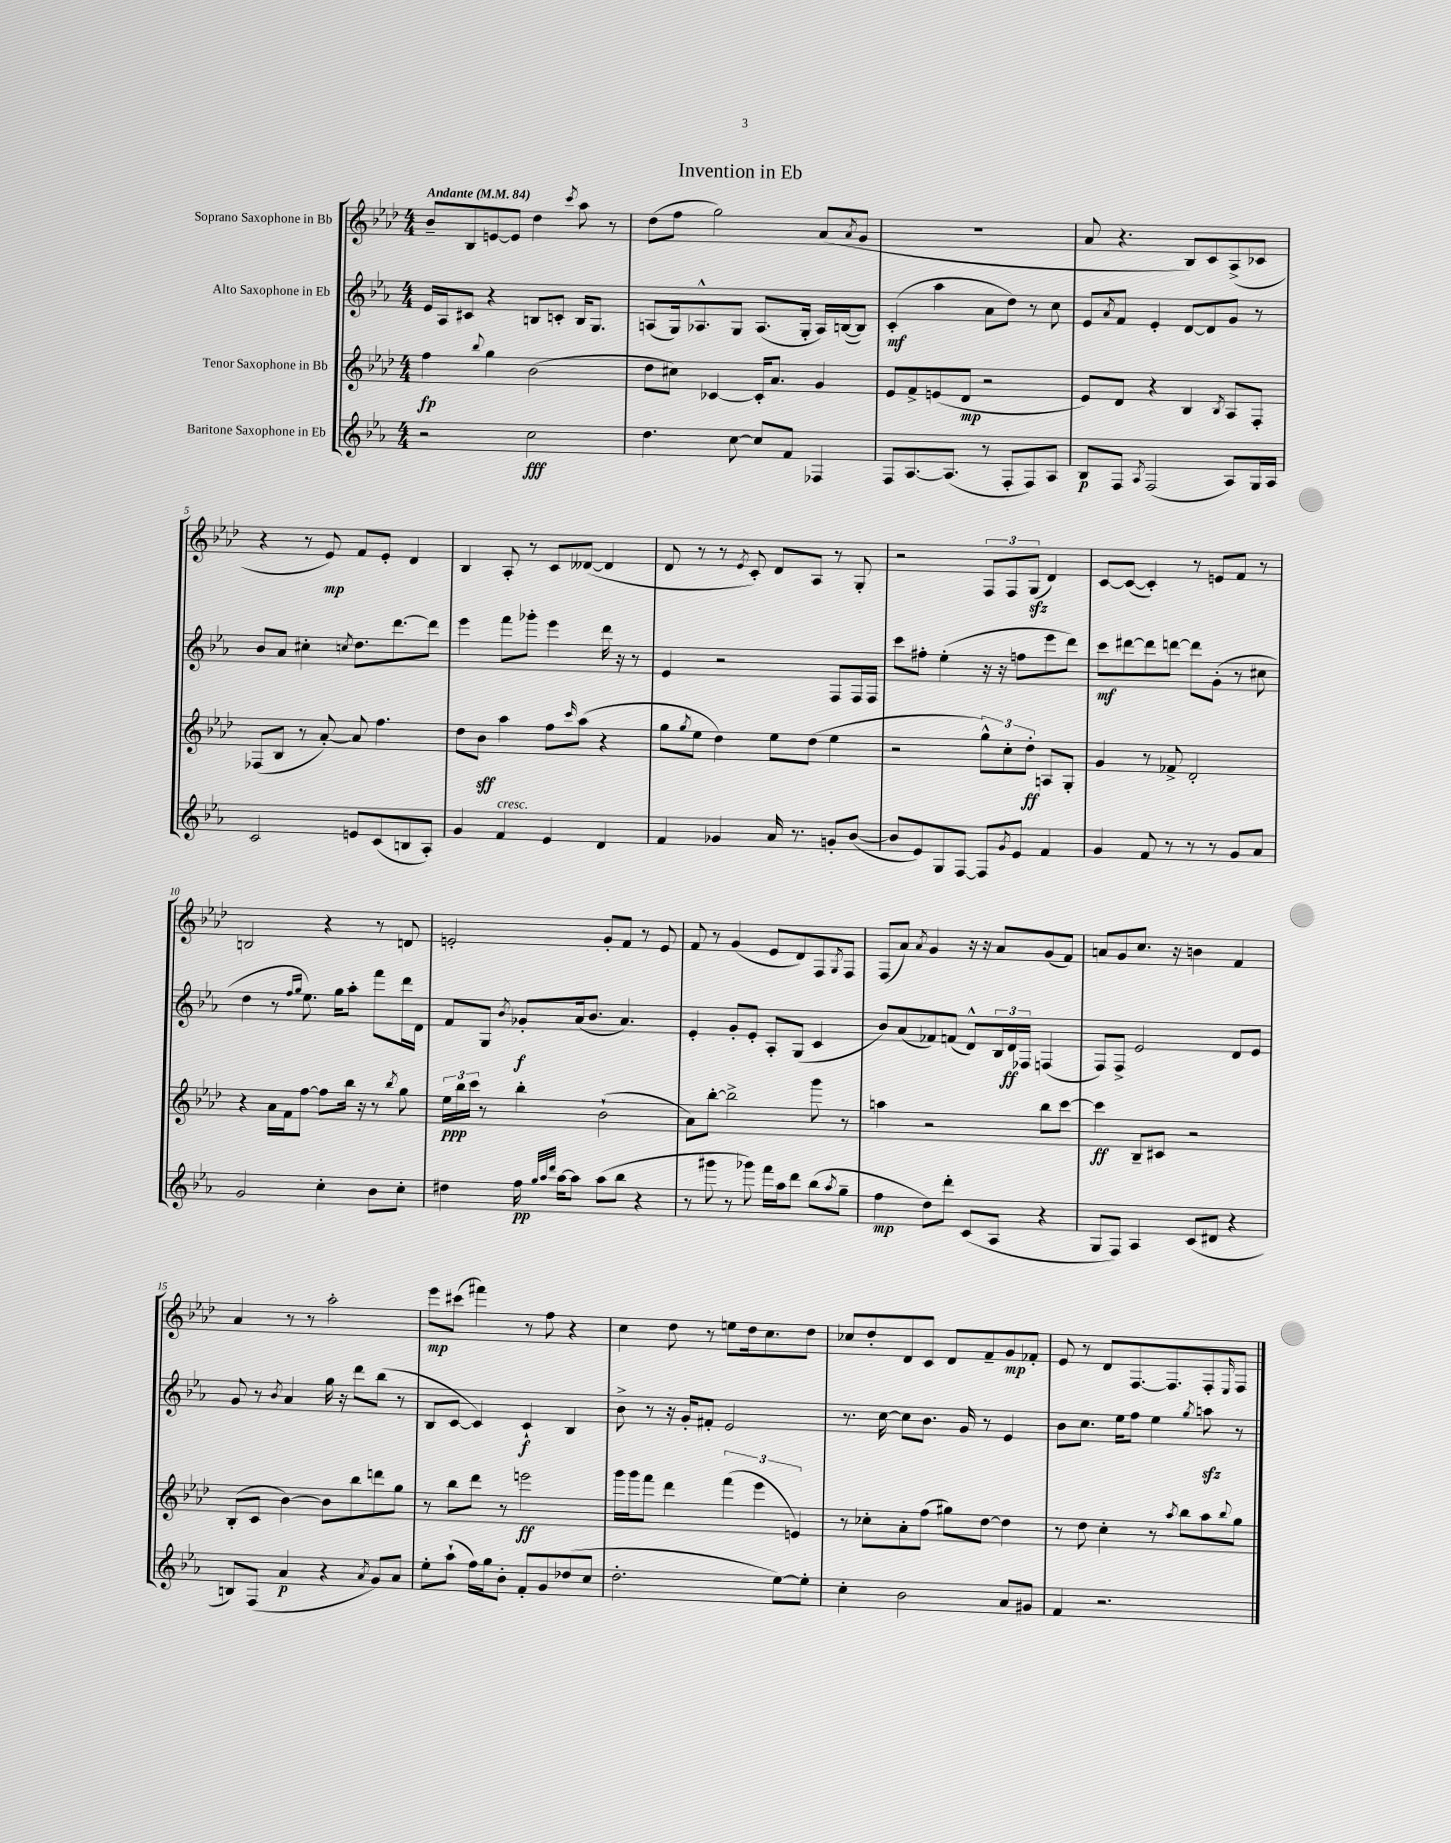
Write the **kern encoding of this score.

**kern	**kern	**kern	**kern
*staff4	*staff3	*staff2	*staff1
*clefG2	*clefG2	*clefG2	*clefG2
*k[b-e-a-]	*k[b-e-a-d-]	*k[b-e-a-]	*k[b-e-a-d-]
*M4/4	*M4/4	*M4/4	*M4/4
*MM84	*MM84	*MM84	*MM84
2r	4ff	16e-	8b-~
.	.	16A-	.
.	.	8c#	8B-
.	8qqbb-	.	.
.	4gg	4r	[8e
.	.	.	8e]
2cc	(2b-	8B	4dd-
.	.	8c'	.
.	.	.	8qccc
.	.	16B	8aa-
.	.	8.G	.
.	.	.	8r
=	=	=	=
4.dd	8dd-	(8A	(8dd-
.	8cc#)	16G)	8ff
.	.	8.A-^^	.
.	[4c-	.	2gg)
[8cc	.	8G	.
8cc]	16c-']	(8.A-	.
.	8.a-	.	.
8f	.	.	.
.	.	16G'	.
4F-	4g	16A-)	(8a-
.	.	([16B	.
.	.	.	8qa-
.	.	8B])	8g
=	=	=	=
8F	8e-	(4c'	1r
[8.A-	8f^	.	.
.	(8e	4aa-	.
(8.A-]	.	.	.
.	8d-	.	.
8r	2r	8a-	.
8F'	.	8dd)	.
8F)	.	8r	.
8A-	.	8cc	.
=	=	=	=
8B-	8e-)	8e-	8a-
.	.	8qa-	.
8F	8d-	8f	4.r
8qA-	.	.	.
(2F	4r	4e-'	.
.	4B-	[8d	8B-)
.	.	8d]	8c
.	8qB-	.	.
8A-)	8A-	8g	(8A-^
16G	8F'	8r	8c-
16A-	.	.	.
=	=	=	=
2c	(8F-	8b-	4r
.	8B-	8a-	.
.	8r	4cc#'	8r
.	[8a-')	.	8e-)
.	.	8qcc	.
8e	8a-]	8.dd	8f
(8c	4.ff	.	8e-'
.	.	[8.ddd	.
8B	.	.	4d-
8A-')	.	8ddd]	.
=	=	=	=
4g	8dd-	4eee-	4B-
.	8b-	.	.
4f	4aa-	8fff	8A-'
.	.	8ggg-'	8r
4e-	8ff	4eee-	8c
.	16qqccc	.	.
.	(8aa-	.	([8d--
4d	4r	16ddd	4d--]
.	.	16r	.
.	.	8r	.
=	=	=	=
4f	8gg	4e-	8d-
.	8qgg	.	.
.	8ee-	.	8r
4g-	4dd-)	2r	8r
.	.	.	8qe-
.	.	.	8c')
16a-	8ee-	.	8d-
8.r	.	.	.
.	(8dd-	.	8A-
8g'	4ee-	8F	8r
([8b-	.	16F	8G'
.	.	16F	.
=	=	=	=
8b-]	2r	8ccc	2r
8e-)	.	8ff#'	.
8G	.	(4ee-'	.
[8F	.	.	.
8F]	12gg^^)	16r	12F
.	.	16r	.
.	12cc'	.	12F
8qg	.	.	.
8e-	.	8ff	.
.	12dd-'	.	(12G
4f	8A	8eee-	4d-)
.	8G'	8ddd)	.
=	=	=	=
4g	4g	8ccc	[8c
.	.	[8ddd#	(8c_
8f	8r	8ddd#]	4c'])
8r	8f-^	[8ddd	.
8r	2d-'	8ddd]	8r
8r	.	(8g'	8e
8g	.	8r	8f
8a-	.	8cc#	8r
=	=	=	=
2g	4r	4dd	2B
.	16a-	8r	.
.	16f	.	.
.	.	16qqff	.
.	.	16qqgg	.
.	[8ff	8.ee-)	.
4cc'	8ff]	.	4r
.	.	16gg	.
.	16bb-	8aa-'	.
.	16r	.	.
8b-	8r	8fff	8r
.	8qbb-	.	.
8cc'	8gg	16ddd	8d
.	.	16d	.
=	=	=	=
4dd#	24ee-	8f	2e'
.	24bb-	.	.
.	24ccc	.	.
.	8r	8G	.
.	.	8qb-	.
16ff	4bb-'	8g-'	.
32qqgg	.	.	.
32qqaa-	.	.	.
32qqddd	.	.	.
[16aa-	.	.	.
8aa-]	.	(16a-	.
.	.	8.b-	.
(8aa-	(2b-`	.	8g'
8bb-	.	4.a-)	8f
4r	.	.	8r
.	.	.	8e
=	=	=	=
8r	8a-)	4e-'	8f
8ggg#	[8bb-'	.	8r
8r	2bb-^]	8g'	(4g
8ggg-)	.	8e-'	.
16fff	.	8A-'	8e-
16aa-	.	.	.
8ddd	.	(8G	8d-)
(8bb-	8ggg	4c	8F
8qaa-	.	.	8qG
8gg~	8r	.	8F
=	=	=	=
4ff	4aa	8b-)	(8F
.	.	(8a-	8a-)
.	.	.	8qa-
8dd)	2r	8f-)	4g
8ddd'	.	(8f	.
(8c	.	8d^^)	16r
.	.	.	16r
8A-	.	24B-	8a-
.	.	24d	.
.	.	24F-	.
4r	8bb-	(4F	(8g
.	[8ccc	.	8f)
=	=	=	=
8G	4ccc]	8F)	8a
8F)	.	8F^	8g
4A-	8B-~	2e-	8.cc
.	8c#	.	.
.	.	.	16r
(8c	2r	.	4b
8d#	.	.	.
4r	.	8d	4f
.	.	8e-	.
=	=	=	=
8B)	(8B-'	8g	4a-
(8F	8c	8r	.
.	.	8qb-	.
4a-	[4b-)	4a-	8r
.	.	.	8r
4r	8b-]	16gg	2aa-'
.	.	16r	.
.	8bb-	8ddd	.
8qa-	.	.	.
8g)	8ddd	(8bb-	.
8a-	8gg	8r	.
=	=	=	=
8ee-'	8r	8B-	8eee-
(8aa-`	8bb-	[8c	(8ccc#
16ff)	8ddd-	4c])	4fff#)
16gg	.	.	.
8b-'	8r	.	.
8f'	2eee	4c`	8r
8g	.	.	8ff
(8dd-	.	4B-	4r
8cc	.	.	.
=	=	=	=
2.dd'	16ggg	8b-^	4cc
.	16ggg	.	.
.	8fff	8r	.
.	4ddd-	16r	8dd-
.	.	16g'	.
.	.	8f#'	8r
.	(6fff	2e-	8ee
.	.	.	16dd-
.	6eee-	.	.
.	.	.	8.cc
[8ee-)	.	.	.
.	6e)	.	.
8ee-']	.	.	8dd-
=	=	=	=
4cc'	8r	8.r	8cc-
.	8cc-'	.	8dd-'
.	.	[16cc	.
2b-	8a-'	8cc]	8d-
.	(8ff	8.b-	8c
.	8gg#)	.	8d-
.	.	16g	.
.	[8dd-	8r	8f~
8a-	4dd-]	4e-	8g
8g#	.	.	8f-'
=	=	=	=
4f	8r	8b-	8e-
.	8dd-	8.cc	8r
2.r	4cc'	.	8d-
.	.	16ee-	.
.	.	8ff	[8.F
.	8r	4ee-	.
.	.	.	8.F]
.	8qaa-	.	.
.	8bb-	.	.
.	.	8qgg	.
.	8aa-	8aa	8F'
.	8qqbb-	.	16qqE-
.	8gg	8r	8F
==	==	==	==
*-	*-	*-	*-
